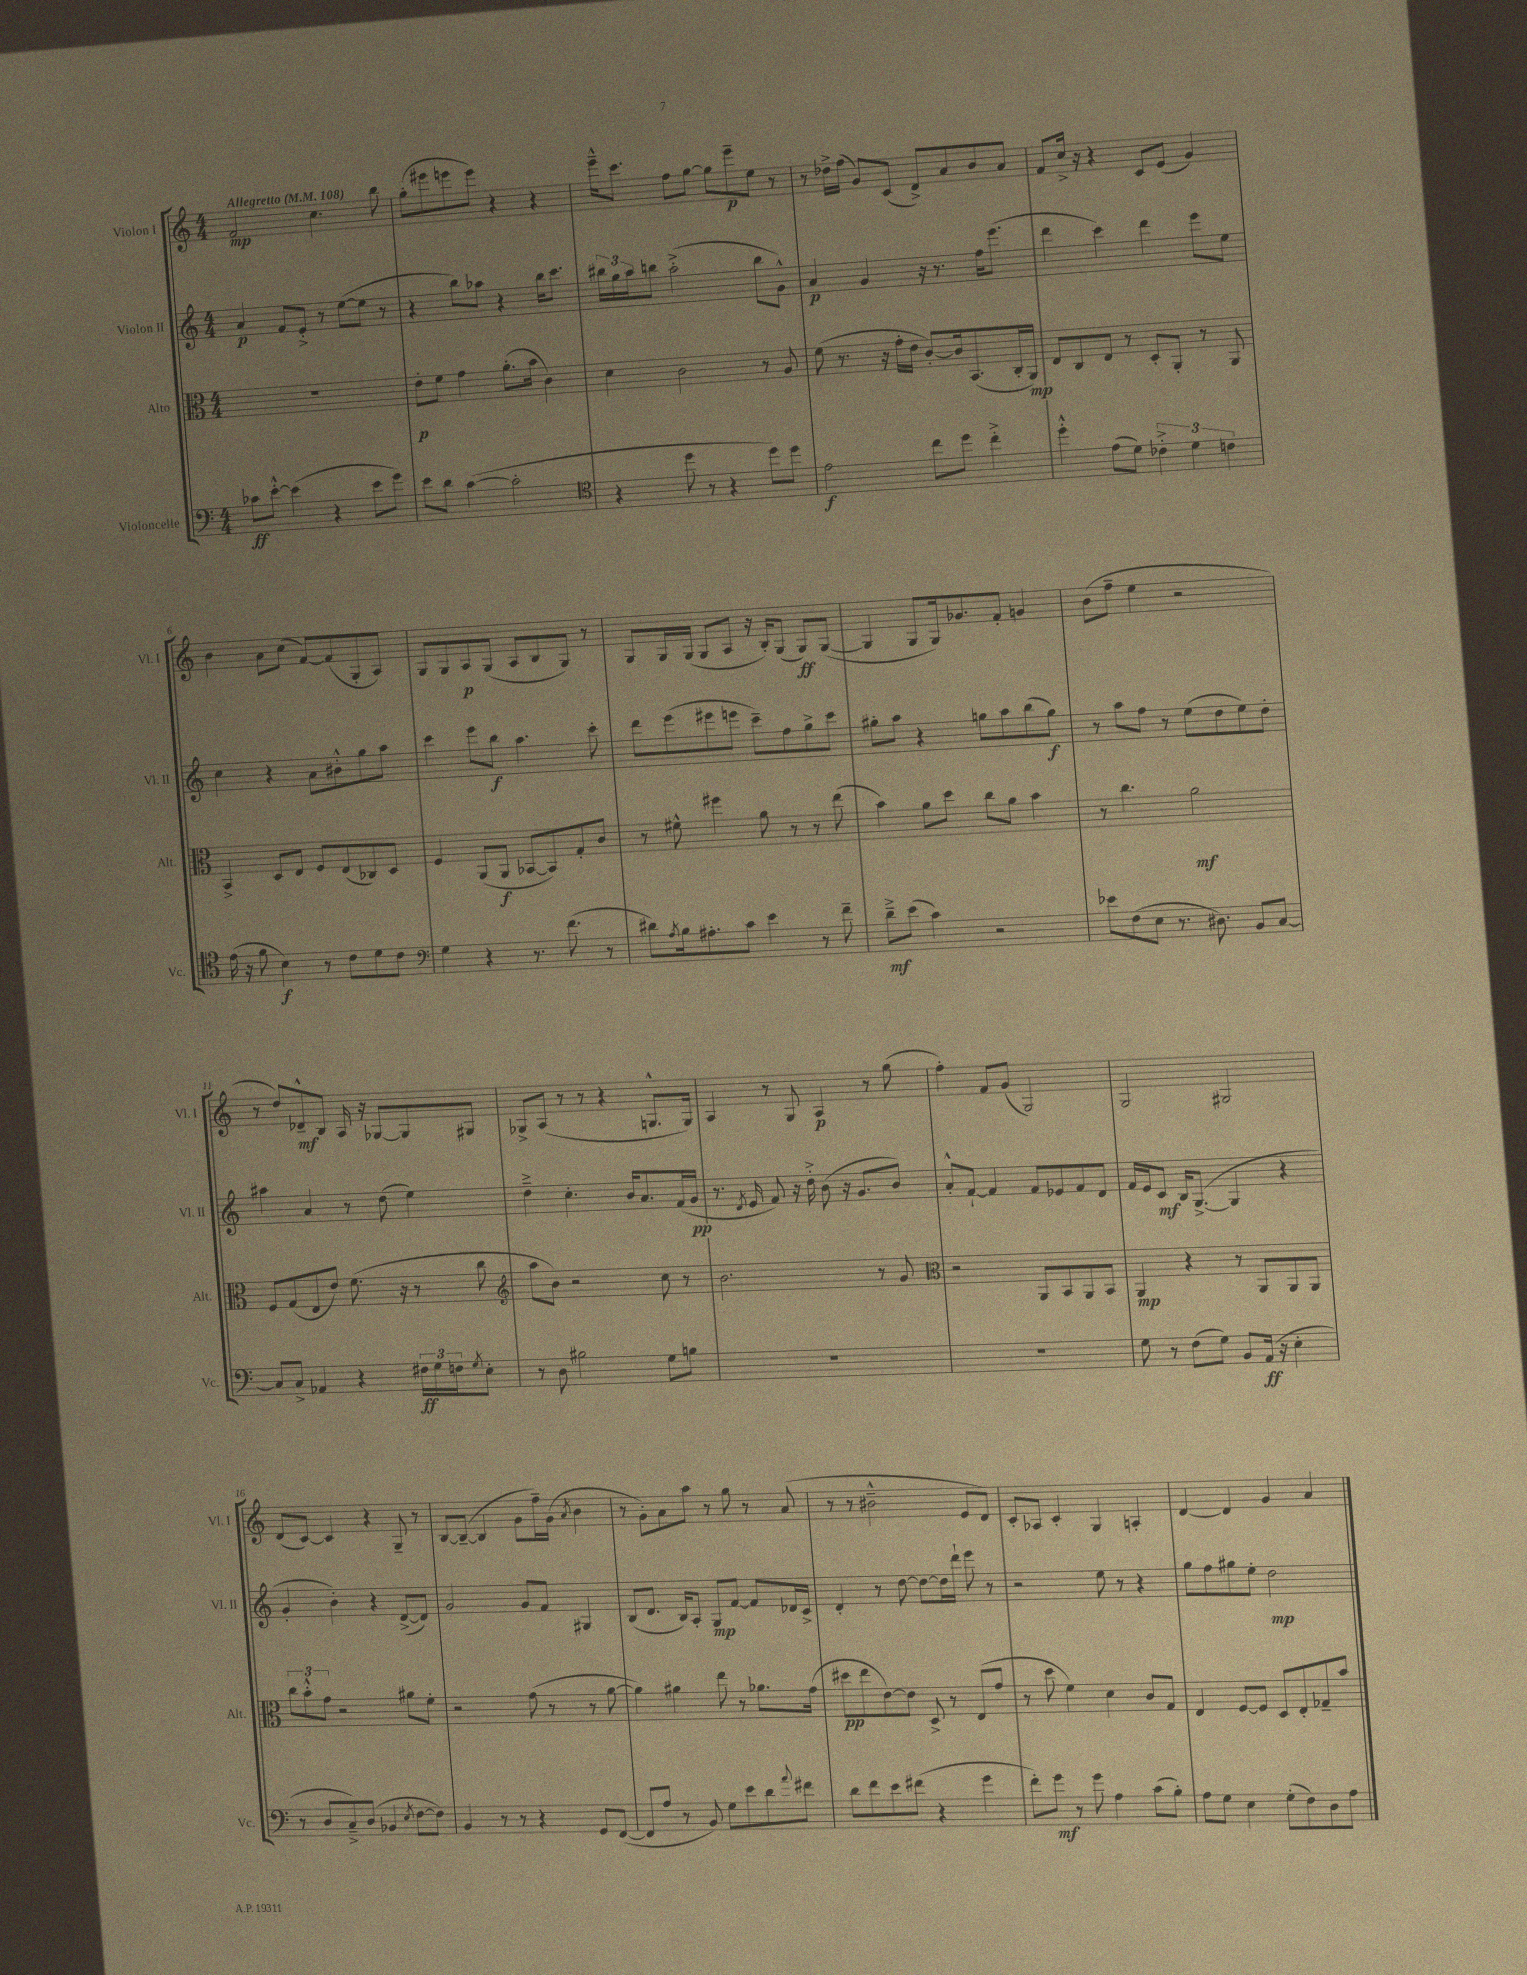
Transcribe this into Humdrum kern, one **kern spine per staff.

**kern	**dynam	**kern	**dynam	**kern	**dynam	**kern	**dynam
*part4	*part4	*part3	*part3	*part2	*part2	*part1	*part1
*staff4	*staff4	*staff3	*staff3	*staff2	*staff2	*staff1	*staff1
*I"Violoncelle	*	*I"Alto	*	*I"Violon II	*	*I"Violon I	*
*I'Vc.	*	*I'Alt.	*	*I'Vl. II	*	*I'Vl. I	*
*clefF4	*	*clefC3	*	*clefG2	*	*clefG2	*
*k[]	*	*k[]	*	*k[]	*	*k[]	*
*M4/4	*	*M4/4	*	*M4/4	*	*M4/4	*
*MM108	*	*MM108	*	*MM108	*	*MM108	*
=1	=1	=1	=1	=1	=1	=1	=1
!	!	!	!	!	!	!LO:TX:a:B:t=Allegretto	!
8c-X\L	ff	1r	.	4a/	p	2f/	mp
[8e'^^\J	.	.	.	.	.	.	.
(4e\]	.	.	.	8f/L	.	.	.
.	.	.	.	8e'^/J	.	.	.
4r	.	.	.	8r	.	4.cc\	.
.	.	.	.	([8ee\L	.	.	.
8e\L	.	.	.	8ee\J]	.	.	.
8g\J)	.	.	.	8r	.	8bb\	.
=2	=2	=2	=2	=2	=2	=2	=2
8e\L	.	8e'\L	p	4r	.	(8gg'\L	.
8d\J	.	8f\J	.	.	.	8eee#X\	.
([4c\	.	4g\	.	8bb\L)	.	8eeen\	.
.	.	.	.	8aa-X\J	.	8eee\J)	.
2c'\]	.	(8.a'\L	.	4r	.	4r	.
.	.	16b\Jk	.	.	.	.	.
.	.	4c\)	.	16bb\KL	.	4r	.
.	.	.	.	8.ccc\J	.	.	.
=3	=3	=3	=3	=3	=3	=3	=3
*clefC4	*	*	*	*	*	*	*
4r	.	4d\	.	24bb#X\LL	.	16eee~^^\KL	.
.	.	.	.	24gg\	.	.	.
.	.	.	.	.	.	8.ccc\J	.
.	.	.	.	24aa\J	.	.	.
.	.	.	.	8bbn\J	.	.	.
8dd\	.	2c\	.	(2aa'^\	.	8ff\L	.
8r	.	.	.	.	.	[8gg\J	.
4r	.	.	.	.	.	8gg\L]	.
.	.	.	.	.	.	8eee~\	p
8dd\L)	.	8r	.	8bb\L	.	8ee\J	.
8dd\J	.	8A/	.	8g^^\J)	.	8r	.
=4	=4	=4	=4	=4	=4	=4	=4
2e\	f	(8f\	.	4a/	p	8r	.
.	.	8.r	.	.	.	16dd-X^\LL	.
.	.	.	.	.	.	(16ff\JJ	.
.	.	.	.	4g/	.	8g/L)	.
.	.	16r	.	.	.	.	.
.	.	16g'\LL	.	.	.	(8c/J	.
.	.	16e\JJ	.	.	.	.	.
8cc\L	.	[8c'/L)	.	16r	.	8d^/L)	.
.	.	.	.	8.r	.	.	.
8dd\J	.	16c/k]	.	.	.	8a/	.
.	.	(8.BB/	.	.	.	.	.
4cc'^\	.	.	.	16ff\KL	.	8b/	.
.	.	.	.	(8.eee\J	.	.	.
.	.	16C'/L	.	.	.	8a/J	.
.	.	16AA/JJ)	mp	.	.	.	.
=5	=5	=5	=5	=5	=5	=5	=5
4dd'^^\	.	8E/L	.	4ddd\	.	8f/L	.
.	.	8C/	.	.	.	16cc^/Jk	.
.	.	.	.	.	.	16r	.
(8e\L	.	8E/J	.	4ccc\)	.	4r	.
8d\J)	.	8r	.	.	.	.	.
6c-X'^\	.	8D'/L	.	4ddd\	.	8c/L	.
.	.	8AA'/J	.	.	.	(8e/J	.
6d\	.	.	.	.	.	.	.
.	.	8r	.	8eee\L	.	4g/)	.
6cn\	.	.	.	.	.	.	.
.	.	8AA/	.	8ee\J	.	.	.
!!LO:LB:g=z
=6	=6	=6	=6	=6	=6	=6	=6
(16e\	.	4BB^/	.	4cc\	.	4b\	.
16r	.	.	.	.	.	.	.
8f\	.	.	.	.	.	.	.
4B\)	f	8D/L	.	4r	.	8a\L	.
.	.	8E/J	.	.	.	(8cc\J	.
8r	.	8F/L	.	8a\L	.	[8f/L)	.
8c\L	.	(8E/	.	8b#X'^^\	.	(8f/]	.
8d\	.	8C-X/)	.	8gg\	.	8G'/	.
8c\J	.	8D/J	.	8aa\J	.	8A/J)	.
=7	=7	=7	=7	=7	=7	=7	=7
*clefF4	*	*	*	*	*	*	*
4G\	.	4F/	.	4ccc\	.	8G/L	.
.	.	.	.	.	.	8G/	.
4r	.	(8AA/L	.	8eee\L	.	8A/	p
.	.	8AA/J	f	8bb\J	f	(8G/J	.
8.r	.	[8BB-X/L	.	4.aa\	.	8A/L	.
.	.	8BB-/])	.	.	.	8B/	.
(8.f\	.	.	.	.	.	.	.
.	.	8G'/	.	.	.	8G/J)	.
8r	.	8c/J	.	8ccc'\	.	8r	.
=8	=8	=8	=8	=8	=8	=8	=8
8d#X\L)	.	8r	.	8ddd\L	.	8G/L	.
8qA/	.	.	.	.	.	.	.
16B\k	.	8f#X^^\	.	(8eee\	.	16G/L	.
8.A#X'\	.	.	.	.	.	(16G/JJ	.
.	.	4ff#X\	.	8eee#X\	.	8G/L	.
8c\J	.	.	.	8eeen\J	.	8A/J	.
4e\	.	8a\	.	8ccc~\L)	.	16r	.
.	.	.	.	.	.	16B'/KL)	.
.	.	8r	.	8ff\	.	(8G/J	.
8r	.	8r	.	8gg^\	.	8G/L)	ff
8f~\	.	(8ee\	.	8ccc\J	.	([8G/J	.
=9	=9	=9	=9	=9	=9	=9	=9
8d~^\L	mf	4b\)	.	8gg#X'\L	.	4G/]	.
(8e\J	.	.	.	8aa\J	.	.	.
4c\)	.	8a\L	.	4r	.	8G/L	.
.	.	8dd\J	.	.	.	16G/k)	.
.	.	.	.	.	.	8.g-X/	.
2r	.	8cc\L	.	8ggn\L	.	.	.
.	.	8a\J	.	8aa\	.	8f'/J	.
.	.	4b\	.	(8bb\	.	4gn/	.
.	.	.	.	8gg\J)	f	.	.
=10	=10	=10	=10	=10	=10	=10	=10
8e-X\L	.	8r	.	8r	.	(8b\L	.
(8F\	.	4.cc\	.	8aa\L	.	8ff~\J	.
8E\J	.	.	.	8ff\J	.	4ee\	.
8.r	.	.	.	8r	.	.	.
.	.	2a\	mf	(8ee\L	.	2r	.
8.D#X\)	.	.	.	.	.	.	.
.	.	.	.	8dd\	.	.	.
8BB/L	.	.	.	8ee\)	.	.	.
[8C/J	.	.	.	8dd'\J	.	.	.
!!LO:LB:g=z
=11	=11	=11	=11	=11	=11	=11	=11
8C/L]	.	8F/L	.	4aa#X\	.	8r	.
8C^/J	.	(8G/	.	.	.	8dd/L)	.
4AA-X/	.	8E/	.	4a/	.	8d-X~^^/	mf
.	.	8e/J)	.	.	.	8B/J	.
4r	.	(8.f\	.	8r	.	16A/	.
.	.	.	.	.	.	16r	.
.	.	.	.	(8dd\	.	[8G-X/L	.
.	.	16r	.	.	.	.	.
24F#X\LL	ff	8r	.	4ee\)	.	8G-/]	.
24G\	.	.	.	.	.	.	.
24Fn\J	.	.	.	.	.	.	.
8qG/	.	.	.	.	.	.	.
8E'\J	.	8cc\	.	.	.	8G#X/J	.
=12	=12	=12	=12	=12	=12	=12	=12
*	*	*clefG2	*	*	*	*	*
8r	.	8aa\L	.	4dd~^\	.	8G-X^/L	.
8D\	.	8b\J)	.	.	.	(8A/J	.
2B#X\	.	2r	.	4.cc'\	.	8r	.
.	.	.	.	.	.	8r	.
.	.	.	.	.	.	4r	.
.	.	.	.	16b/KL	.	.	.
.	.	.	.	8.a/	.	.	.
8G\L	.	8cc\	.	.	.	8.Gn^^/L	.
8Bn\J	.	8r	.	(16f/L	.	.	.
.	.	.	.	16g/JJ	pp	16G/Jk)	.
=13	=13	=13	=13	=13	=13	=13	=13
1r	.	2.b\	.	8.r	.	4A/	.
.	.	.	.	8qd/	.	.	.
.	.	.	.	16e/	.	.	.
.	.	.	.	8f/)	.	8r	.
.	.	.	.	16r	.	8G/	.
.	.	.	.	16dd'^\	.	.	.
.	.	.	.	(8b\	.	4A/	p
.	.	.	.	16r	.	.	.
.	.	.	.	8.g/L	.	.	.
.	.	8r	.	.	.	8r	.
.	.	8g/	.	8b/J)	.	(8gg\	.
=14	=14	=14	=14	=14	=14	=14	=14
*	*	*clefC3	*	*	*	*	*
1r	.	2r	.	8a'^^/L	.	4ff'\)	.
.	.	.	.	[8f`/J	.	.	.
.	.	.	.	4f/]	.	8f/L	.
.	.	.	.	.	.	(8g/J	.
.	.	8AA/L	.	8f/L	.	2G/)	.
.	.	8BB/	.	8e-X/	.	.	.
.	.	8AA/	.	8f/	.	.	.
.	.	8BB/J	.	8d/J	.	.	.
=15	=15	=15	=15	=15	=15	=15	=15
8G\	.	4AA/	mp	16f/LL	.	2G/	.
.	.	.	.	16e/J	.	.	.
8r	.	.	.	8c/J	mf	.	.
(8F\L	.	4r	.	16B/KL	.	.	.
.	.	.	.	([8.G^/J	.	.	.
8G\J)	.	.	.	.	.	.	.
8BB/L	.	8r	.	4G/]	.	2G#X/	.
(16AA/Jk	ff	8AA/L	.	.	.	.	.
16r	.	.	.	.	.	.	.
4E'\	.	8AA/	.	4r	.	.	.
.	.	8AA/J	.	.	.	.	.
!!LO:LB:g=z
=16	=16	=16	=16	=16	=16	=16	=16
8r	.	12cc\L	.	4g'/	.	(8d/L	.
.	.	12b'^^\	.	.	.	.	.
8D/L	.	.	.	.	.	[8c/J)	.
.	.	12g\J	.	.	.	.	.
8C~^/)	.	2r	.	4b'\)	.	4c/]	.
(8D/J	.	.	.	.	.	.	.
4BB-X/	.	.	.	4r	.	4r	.
8qE/	.	.	.	.	.	.	.
[8F\L	.	8a#X\L	.	([8d^/L	.	8G~/	.
8F\J])	.	8f'\J	.	8d/J])	.	8r	.
=17	=17	=17	=17	=17	=17	=17	=17
4BB/	.	2r	.	2g/	.	[8B/L	.
.	.	.	.	.	.	(8B~/J_	.
8r	.	.	.	.	.	4B/]	.
8r	.	.	.	.	.	.	.
4r	.	(8g\	.	8g/L	.	8g\L	.
.	.	8r	.	8f/J	.	16ff~\L)	.
.	.	.	.	.	.	(16g\JJ	.
.	.	.	.	.	.	8qa/	.
8GG/L	.	8r	.	4G#X/	.	4b\	.
([8FF/J	.	[8a\	.	.	.	.	.
=18	=18	=18	=18	=18	=18	=18	=18
8FF/L]	.	4a\])	.	(8B/L	.	8r	.
8A/J	.	.	.	8.d/J	.	8g'\L)	.
8r	.	4a#X\	.	.	.	8a\	.
.	.	.	.	16B/KL)	.	.	.
8BB/)	.	.	.	8A'/J	.	8aa\J	.
8G\L	.	8ee\	.	8G/L	mp	8r	.
8e\	.	8r	.	[8f/J	.	8gg\	.
8d\	.	8.a-X\L	.	8f/L]	.	8r	.
8qqa/	.	.	.	.	.	.	.
8f#X\J	.	.	.	16d-X/L	.	(8a/	.
.	.	(16g\Jk	.	16c^/JJ	.	.	.
=19	=19	=19	=19	=19	=19	=19	=19
8d\L	.	8dd#X\L	pp	4d'/	.	8r	.
8f\	.	8ee\	.	.	.	8r	.
8e\	.	[8e\)	.	8r	.	2b#X~^^\	.
(8f#X\J	.	8e\J]	.	[8dd\	.	.	.
4r	.	8D^/	.	8dd\L_	.	.	.
.	.	8r	.	16dd\L]	.	.	.
.	.	.	.	16ddd`\JJ	.	.	.
4g\	.	(8E/L	.	8eee\	.	8e/L	.
.	.	8g/J	.	8r	.	8d/J)	.
=20	=20	=20	=20	=20	=20	=20	=20
8f'\L)	.	8r	.	2r	.	8c'/L	.
8g\J	mf	8dd\	.	.	.	8A-X/J	.
8r	.	4f\)	.	.	.	4c'/	.
8g\	.	.	.	.	.	.	.
4A\	.	4d\	.	8ee\	.	4G/	.
.	.	.	.	8r	.	.	.
(8c\L	.	8c/L	.	4r	.	4An'/	.
8B'\J)	.	8G/J	.	.	.	.	.
=21	=21	=21	=21	=21	=21	=21	=21
8A\L	.	4E/	.	8gg\L	.	[4d/	.
8G\J	.	.	.	8ff\	.	.	.
4E\	.	[8F/L	.	8gg#X\	.	4d/]	.
.	.	8F/J]	.	8ee'\J	.	.	.
(8G'\L	.	8D/L	.	2dd\	mp	4g/	.
8F\)	.	8E'/	.	.	.	.	.
8D\	.	8G-X~/	.	.	.	4a/	.
8A\J	.	8b/J	.	.	.	.	.
==	==	==	==	==	==	==	==
*-	*-	*-	*-	*-	*-	*-	*-
